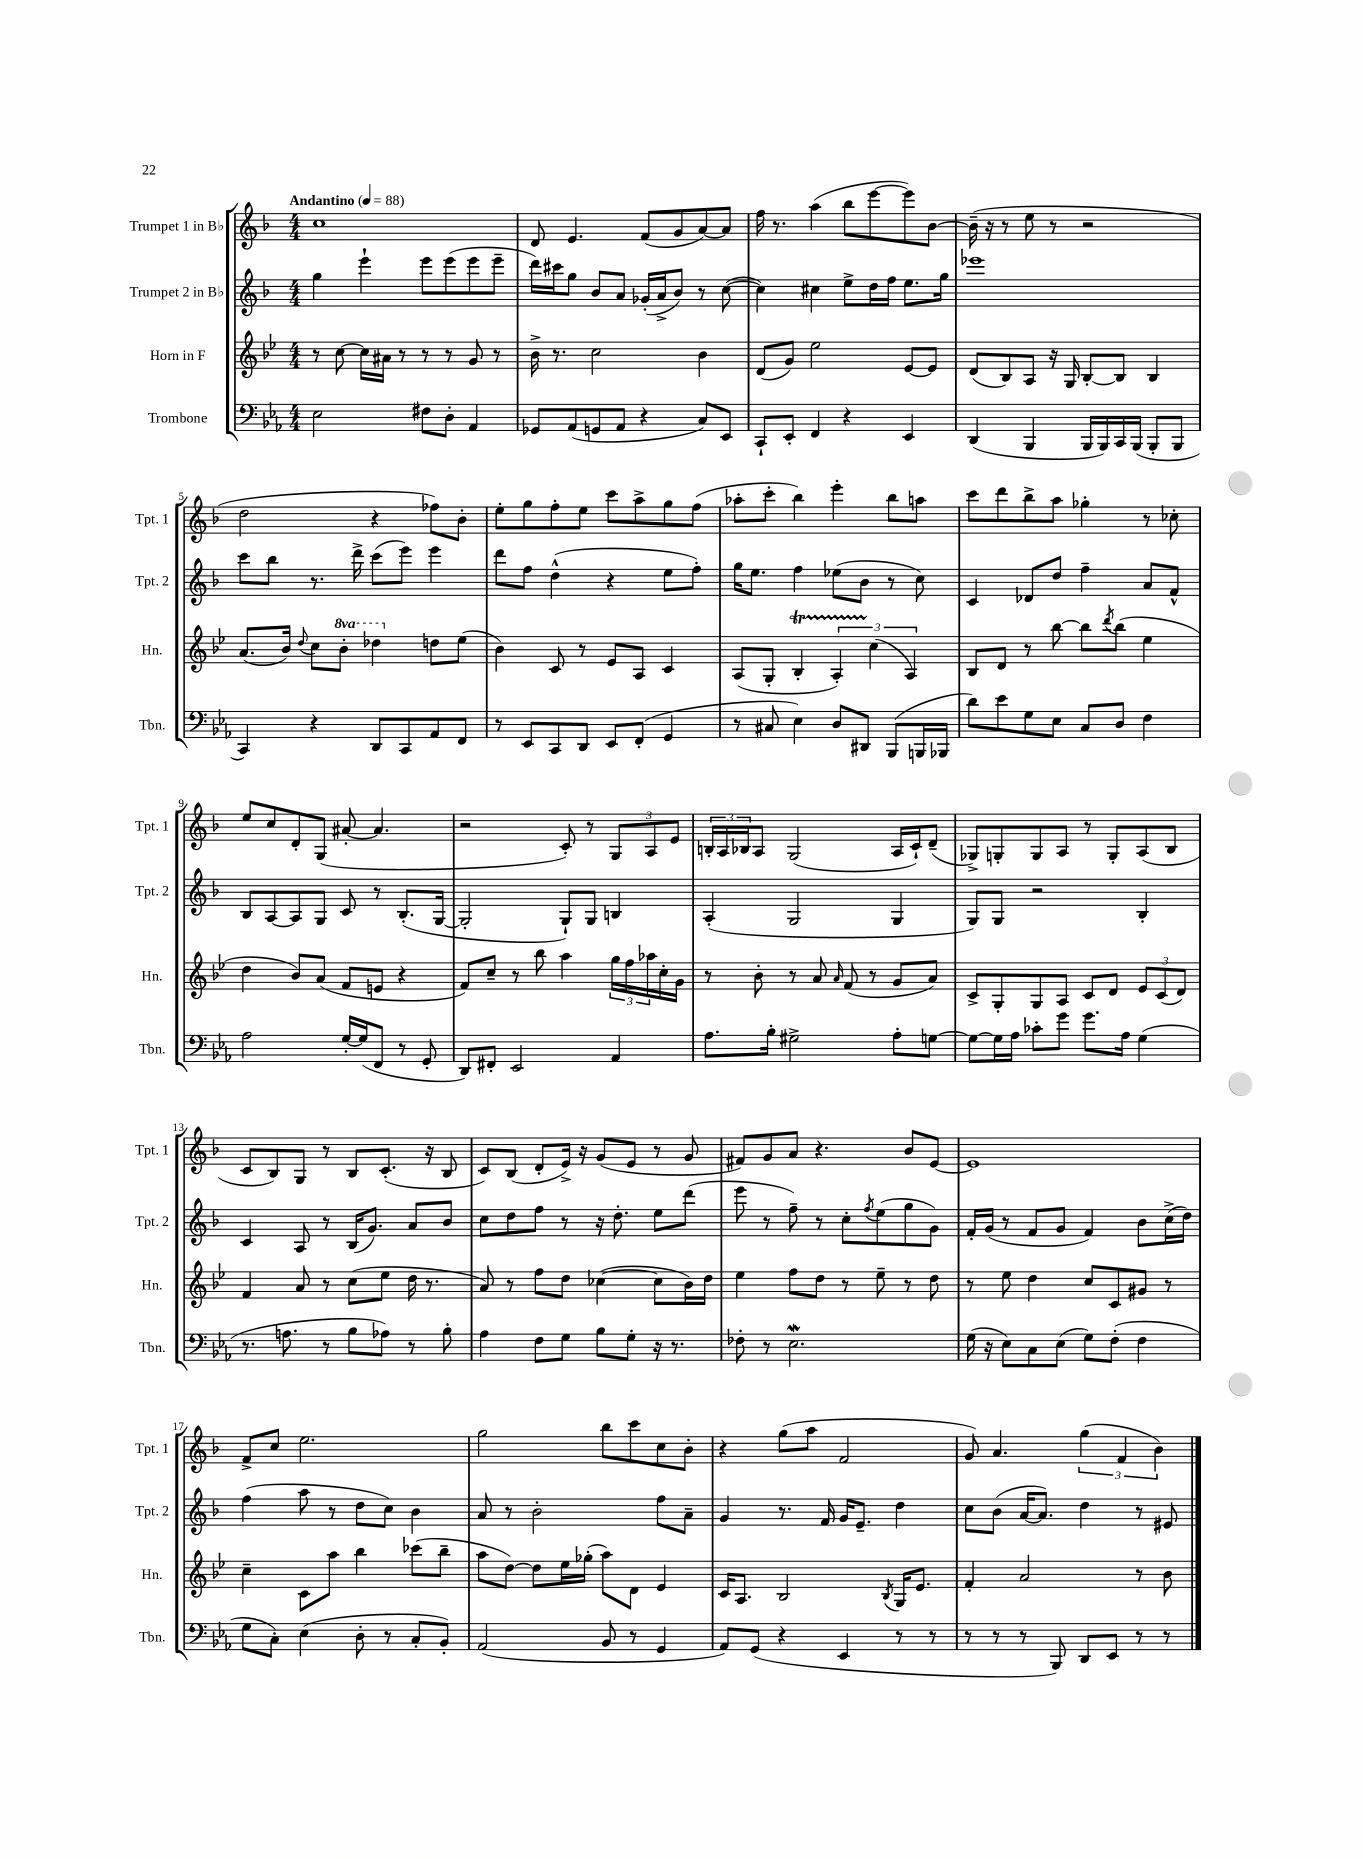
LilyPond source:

<<
\new StaffGroup <<
\new Staff = "s0" \with { instrumentName = "Trumpet 1 in Bb" shortInstrumentName = "Tpt. 1" } {
    \clef treble \key f \major \numericTimeSignature \time 4/4 \tempo "Andantino" 4 = 88
    c''1 |
    d'8 e'4. f'8( g'8 a'8~) a'8 |
    f''16 r8. a''4( bes''8 e'''8~ e'''8) bes'8~ |
    bes'16--( r16 r8 e''8 r8 r2 |
    d''2 r4 fes''8) bes'8-. |
    e''8-. g''8 f''8-. e''8 c'''8 a''8-> g''8 f''8( |
    aes''8-. c'''8-. bes''4) e'''4-. bes''8 a''8 |
    c'''8 d'''8 bes''8-> a''8 ges''4-. r8 ces''8-. |
    e''8 c''8 d'8-. g8( ais'8~-. ais'4. |
    r2 c'8-.) r8 \tuplet 3/2 { g8 a8 e'8 } |
    \tuplet 3/2 { b16-. a16 bes16 } a8 g2( a16 c'16-!) d'8--( |
    ges8->) g8-. g8 a8 r8 g8-. a8( bes8 |
    c'8 bes8) g8 r8 bes8 c'8.-.( r16 bes8 |
    c'8) bes8( d'8-. e'16->) r16 g'8( e'8 r8 g'8 |
    fis'8) g'8 a'8 r4. bes'8 e'8~ |
    e'1 |
    f'8-> c''8 e''2. |
    g''2 bes''8 c'''8 c''8 bes'8-. |
    r4 g''8( a''8 f'2 |
    g'8) a'4. \tuplet 3/2 { g''4( f'4 bes'4) } \bar "|." |
}
\new Staff = "s1" \with { instrumentName = "Trumpet 2 in Bb" shortInstrumentName = "Tpt. 2" } {
    \clef treble \key f \major \numericTimeSignature \time 4/4
    g''4 e'''4-! e'''8 e'''8( e'''8 e'''8-- |
    d'''16) cis'''16 g''8 bes'8 a'8 ges'16-.( a'16-> bes'8) r8 c''8~( |
    c''4) cis''4 e''8-> d''16 f''16 e''8. g''16 |
    ees'''1 |
    c'''8 bes''8 r8. d'''16-> c'''8( e'''8) e'''4 |
    d'''8 f''8 d''4-^( r4 e''8 f''8-.) |
    g''16 e''8. f''4 ees''8( bes'8 r8 c''8) |
    c'4 des'8 d''8 f''4-- a'8 f'8-^ |
    bes8 a8~ a8 g8 c'8 r8 bes8.-.( g16~ |
    g2-. g8-!) g8 b4 |
    a4-.( g2 g4 |
    g8) g8 r2 bes4-. |
    c'4 a8 r8 bes16( g'8.) a'8 bes'8 |
    c''8 d''8 f''8 r8 r16 d''8.-. e''8 d'''8( |
    e'''8 r8 f''8--) r8 c''8-. \acciaccatura { f''8 } e''8( g''8 g'8) |
    f'16-. g'16( r8 f'8 g'8 f'4) bes'8 c''16->( d''16) |
    f''4( a''8 r8 d''8 c''8) bes'4 |
    a'8 r8 bes'2-. f''8 a'8-- |
    g'4 r8. f'16 g'16 e'8.-- d''4 |
    c''8 bes'8( a'16~ a'8.) d''4 r8 eis'8 \bar "|." |
}
\new Staff = "s2" \with { instrumentName = "Horn in F" shortInstrumentName = "Hn." } {
    \clef treble \key bes \major \numericTimeSignature \time 4/4 \set Staff.ottavationMarkups = #ottavation-simple-ordinals
    r8 c''8~ c''16 ais'16 r8 r8 r8 g'8 r8 |
    bes'16-> r8. c''2 bes'4 |
    d'8( g'8) ees''2 ees'8~ ees'8 |
    d'8( bes8) a8 r16 g16 bes8~-. bes8 bes4 |
    a'8.( bes'16) \appoggiatura { d''8 } c''8 \ottava #1 bes''8-. des'''4 \ottava #0 d''!8 ees''8( |
    bes'4) c'8 r8 ees'8 a8 c'4 |
    a8( g8-. bes4-.\startTrillSpan \tuplet 3/2 { a4-.) c''4\stopTrillSpan( a4) } |
    bes8 d'8 r8 bes''8~ bes''8 \acciaccatura { d'''8 } bes''8( ees''4 |
    d''4 bes'8) a'8( f'8 e'8 r4 |
    f'8) c''8-- r8 bes''8 a''4 \tuplet 3/2 { g''16 f''16 aes''16 } c''16-. g'16 |
    r8 bes'8-. r8 a'8 \grace { a'16 } f'8( r8 g'8 a'8) |
    c'8-> g8-. g8 a8 c'8 d'8 \tuplet 3/2 { ees'8 c'8( d'8) } |
    f'4 a'8 r8 c''8( ees''8 d''16 r8. |
    a'8) r8 f''8 d''8 ces''4~( ces''8 bes'16) d''16 |
    ees''4 f''8 d''8 r8 ees''8-- r8 d''8 |
    r8 ees''8 d''4 c''8 c'8 gis'8 r8 |
    c''4-- c'8 a''8 bes''4 ces'''8( bes''8-- |
    a''8 d''8~) d''8 ees''16 ges''16-.( a''8) d'8 ees'4 |
    c'16 a8. bes2 \acciaccatura { bes8 } g16 ees'8. |
    f'4-. a'2 r8 bes'8 \bar "|." |
}
\new Staff = "s3" \with { instrumentName = "Trombone" shortInstrumentName = "Tbn." } {
    \clef bass \key ees \major \numericTimeSignature \time 4/4
    ees2 fis8 d8-. aes,4 |
    ges,8 aes,8( g,8 aes,8 r4 c8) ees,8 |
    c,8-! ees,8-. f,4 r4 ees,4 |
    d,4( bes,,4 bes,,16 bes,,16) c,16 bes,,16( bes,,8-. bes,,8 |
    c,4) r4 d,8 c,8 aes,8 f,8 |
    r8 ees,8 c,8 d,8 ees,8 f,8-.( g,4 |
    r8 cis8 ees4) d8 dis,8 bes,,8( b,,16 bes,,16 |
    d'8) ees'8 g8 ees8 c8 d8 f4 |
    aes2 g16~-. g16( f,8 r8 g,8-. |
    d,8) fis,8-. ees,2 aes,4 |
    aes8. bes16-. gis2-> aes8-. g8~ |
    g8~ g16 aes16 ces'8-. g'8 g'8. aes16 g4( |
    r8. a8. r8 bes8 aes8) r8 bes8-. |
    aes4 f8 g8 bes8 g8-. r16 r8. |
    fes8-. r8 ees2.\mordent |
    g16( r16 ees8) c8 ees8( g8) f8-.( f4 |
    g8 c8-.) ees4( d8-. r8 c8-. bes,8-.) |
    aes,2( bes,8 r8 g,4 |
    aes,8) g,8( r4 ees,4 r8 r8 |
    r8 r8 r8 bes,,8) d,8 ees,8 r8 r8 \bar "|." |
}
>>
>>
